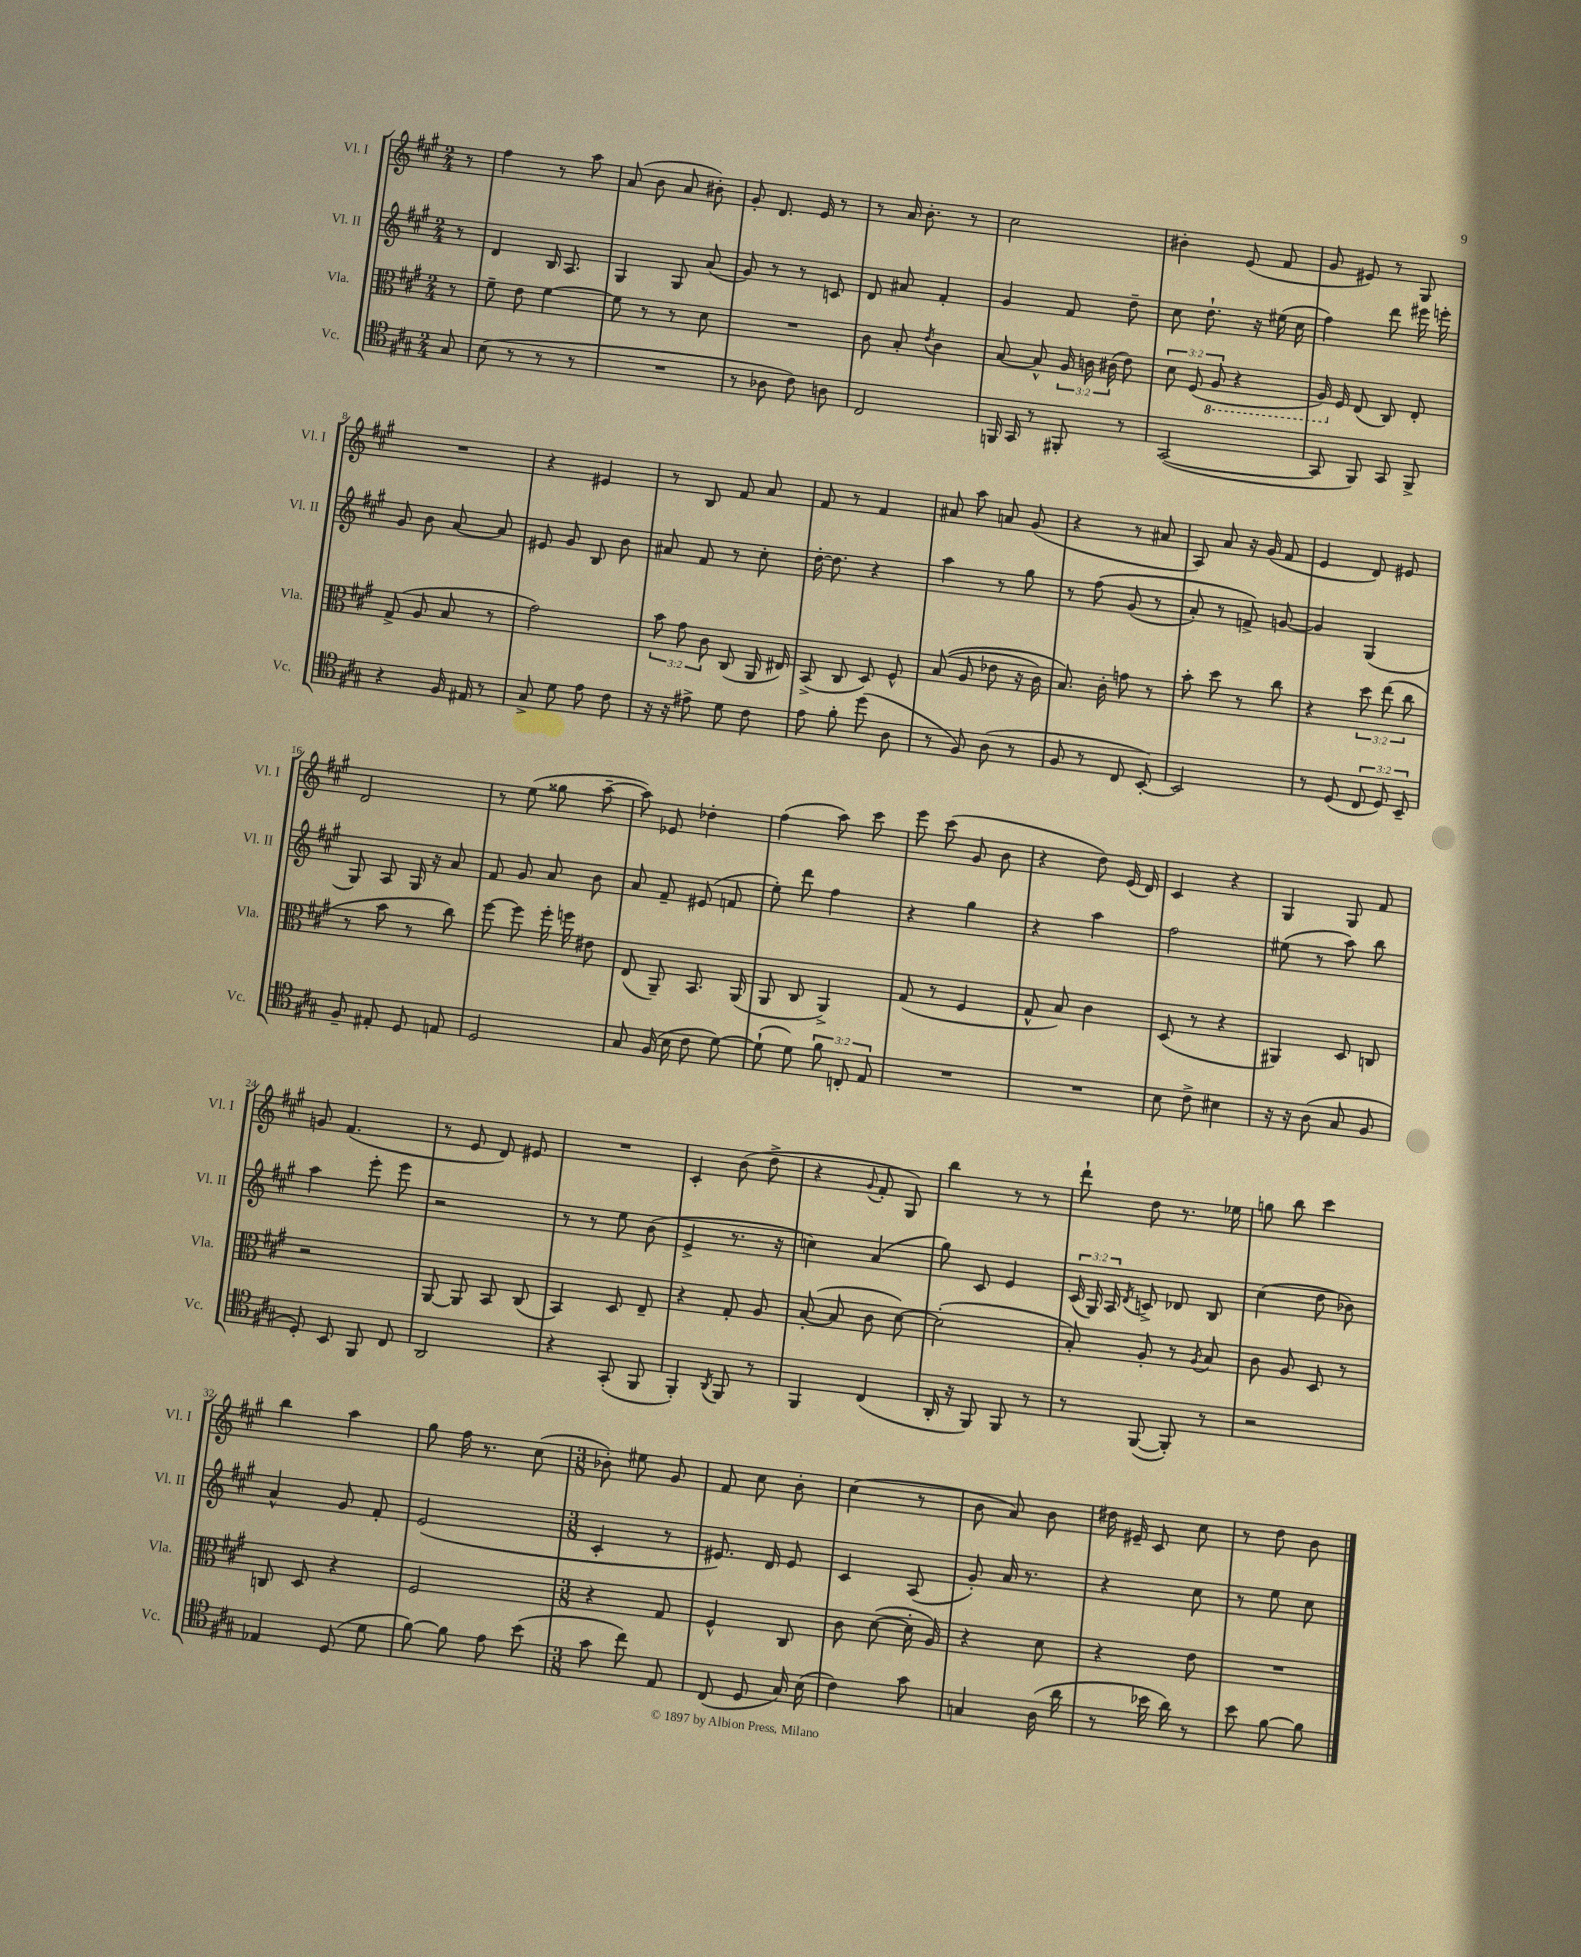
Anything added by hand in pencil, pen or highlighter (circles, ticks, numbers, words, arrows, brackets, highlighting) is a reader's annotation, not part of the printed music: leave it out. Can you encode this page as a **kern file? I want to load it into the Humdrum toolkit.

**kern	**kern	**kern	**kern
*staff4	*staff3	*staff2	*staff1
*clefC4	*clefC3	*clefG2	*clefG2
*k[f#c#g#]	*k[f#c#g#]	*k[f#c#g#]	*k[f#c#g#]
*M2/4	*M2/4	*M2/4	*M2/4
8G#/	8r	8r	8r
=	=	=	=
(8B\	8f#~\	4d/	4ff#\
8r	8e\	.	.
8r	[4f#\	16B/	8r
.	.	8.A/	.
8r	.	.	8aa\
=	=	=	=
2r	8f#\]	4G#/	(8a/
.	8r	.	8b\
.	8r	8G#/	8a/
.	8d\	(8a/	8b#'\)
=	=	=	=
8r	2r	8g#/)	8g#'/
8A-\	.	8r	8.d/
8c#\)	.	8r	.
.	.	.	16e/
8A\	.	8c/	8r
=	=	=	=
2C#/	8c#\	8d/	8r
.	8B'/	8a#/	16a/
.	.	.	8.b'\
.	8qe/	.	.
.	4c#\	4f#'/	.
.	.	.	8r
=	=	=	=
16FF/	[8B/	4g#/	2cc#\
16GG#/	.	.	.
8r	8B^^/]	.	.
8FF#'/	24A/	8f#/	.
.	24c\	.	.
.	(24c#\	.	.
8r	8e\)	8dd~\	.
=	=	=	=
([2GG#/	12d\	8cc#\	4b#'\
.	(12F#/	.	.
.	.	8.dd`\	.
.	12AA/	.	.
.	4r	.	(8e/
.	.	16r	.
.	.	(16ee#\	8f#/
.	.	16cc#\	.
=	=	=	=
8GG#/]	16AA/)	4ff#\)	8g#/
.	16F#/	.	.
8FF#/)	(8E/	.	8e#/)
8GG#/	8C#/)	8ddd\	8r
8FF#^/	8E'/	16eee#\	8G#/
.	.	16eee'\	.
=	=	=	=
4r	(8G#^/	8g#/	2r
.	8A/	8b\	.
16F#/	8B/	[8a/	.
16E#/	.	.	.
8r	8r	8a/]	.
=	=	=	=
8G#^/	2g#\)	8e#/	4r
8d\	.	8g#/	.
8e\	.	8B/	4e#/
8c#\	.	8b\	.
=	=	=	=
16r	12b\	8a#/	8r
16r	.	.	.
.	12g#\	.	.
8e#^\	.	8f#/	8B/
.	12c#\	.	.
8d\	(8C#/	8r	8f#/
8c#\	16AA/	8cc#'\	8a/
.	16E#/)	.	.
=	=	=	=
8e\	(8BB^/	[16dd'\	8f#/
.	.	8.dd\]	.
8f#'\	8C#/	.	8r
(8dd\	8D/)	4r	4f#/
8A\	8F#^^/	.	.
=	=	=	=
8r	&((8B/	4aa\	8a#/
8F#/)	8A/	.	8aa\
(8A\	8e-\	8r	8a/
8r	16r	8gg#\	(8g#/
.	16c#\)	.	.
=	=	=	=
8F#/	8.B/&)	8r	4r
8r	.	&(8ff#\	.
.	16c#'\	.	.
8C#/	8g\	(8g#/	8r
[8BB'/)	8r	8r	8a#/
=	=	=	=
2BB/]	8b'\	8a'/)	8A/)
.	8dd\	8r	8a/
.	8r	8f^/&)	16r
.	.	.	(16g#/
.	8cc#\	[8g/	8f#/
=	=	=	=
8r	4r	4g/]	4e/
(8D/	.	.	.
12C#/	12dd\	(4G#/	8d/)
12D/)	(12ee\	.	.
.	.	.	8e#/
12BB~/	12cc#\	.	.
=	=	=	=
8F#~/	8r	8G#/)	2d/
8E#'/	8b\	8A/	.
8D/	8r	16G#/	.
.	.	16r	.
8E/	8cc#\)	8a/	.
=	=	=	=
2D/	[8ff#\	8f#/	8r
.	8ff#\]	8g#/	(8ee\
.	16ff#'\	8a/	8gg##\
.	16ff\	.	.
.	8e#\	8b\	[8aa~\
=	=	=	=
8G#/	(8E/	8a/	8aa\])
(16F#/	8AA~/)	8f#~/	8e-/
16B\	.	.	.
8c#\	8.BB/	(8e#/	4dd-'\
[8d\)	.	8f/	.
.	(16AA/	.	.
=	=	=	=
(8d`\]	8AA/	8ee'\)	(4ff#\
8d\)	8C#/	8ddd\	.
12f#\	4AA^/)	4ff#\	8aa\)
12C'/	.	.	.
.	.	.	8ccc#\
12E/	.	.	.
=	=	=	=
2r	(8G#/	4r	8eee\
.	8r	.	(8ccc#\
.	4F#/	4gg#\	8g#/
.	.	.	8b\
=	=	=	=
2r	8G#^^/	4r	4r
.	8B/)	.	.
.	4c#\	4aa\	8dd\)
.	.	.	(16e/
.	.	.	16d/)
=	=	=	=
8B\	(8D/	2ff#\	4c#/
8c#^\	8r	.	.
4B#\	4r	.	4r
=	=	=	=
16r	4AA#/)	(8ee#\	4G#/
16r	.	.	.
(8A\	.	8r	.
8G#/	8D/	8aa\)	8G#/
8F#/	8C/	8bb\	8f#/
=	=	=	=
8D'/)	2r	4aa\	8g/
8BB/	.	.	(4.f#/
8FF#/	.	8eee'\	.
8C#/	.	8eee\	.
=	=	=	=
2AA/	[8AA/	2r	8r
.	8AA/]	.	8e/
.	8BB/	.	8d/)
.	(8C#/	.	8e#/
=	=	=	=
4r	4BB/)	8r	2r
.	.	8r	.
(8GG#'/	8D/	8ee\	.
8FF#/	8E~/	(8b\	.
=	=	=	=
4FF#'/)	4r	4e^/	4c#'/
8qAA/	.	.	.
8FF#/	8G#'/	8.r	(8b\
8r	8A/	.	8dd^\
.	.	16r	.
=	=	=	=
4FF#/	([8B'/	4cc\)	4r
.	8B/]	.	.
.	.	.	8qqg#/
(4C#/	8c#\	(4a/	8f#'/
.	[8d\)	.	8G#/)
=	=	=	=
16AA'/	(2d'\]	8gg#\)	4bb\
16r	.	.	.
8FF#/)	.	8c#/	.
8FF#/	.	4e/	8r
8r	.	.	8r
=	=	=	=
8r	8B'/)	(24c#/	8ddd`\
.	.	24G#/)	.
.	.	24A/	.
.	.	8qd/	.
([8FF#/	8A'/	8c^/	8dd\
8FF#'/])	8r	8d-/	8.r
.	8qA/	.	.
8r	8B/	8B/	.
.	.	.	16ee-\
=	=	=	=
2r	8c#\	(4cc#\	8gg\
.	8A/	.	8bb\
.	8D/	8dd\	4ccc#\
.	8r	8b-\)	.
=	=	=	=
4E-/	8C/	4a^^/	4bb\
.	8D/	.	.
(8D/	4r	8g#/	4aa\
8d\	.	8f#'/	.
=	=	=	=
[8f#\)	2F#/	(2e/	8gg#\
8f#\]	.	.	16ff#\
.	.	.	8.r
8e\	.	.	.
(8b\	.	.	(8cc#\
=	=	=	=
*M3/8	*M3/8	*M3/8	*M3/8
8g#\	4r	4c#'/	8b-'\)
8cc#\)	.	.	8ee#\
8E/	8G#/	8r	8g#/
=	=	=	=
(8C#/	4F#^^/	8.e#/)	8f#/
8D/	.	.	8cc#\
.	.	16d/	.
16G#/)	8C#/	8e#/	8b'\
(16B\	.	.	.
=	=	=	=
4c#\)	8c#\	4c#/	(4cc#\
.	([8d\	.	.
8g#\	16d'\]	(8A/	8r
.	16A/)	.	.
=	=	=	=
4G/	4r	8g#'/)	8b\
.	.	16a/	8a/)
.	.	8.r	.
(16A\	8d\	.	8b\
16a\	.	.	.
=	=	=	=
8r	4r	4r	16dd#\
.	.	.	16e#~/
16b-\	.	.	8c#/
16a\)	.	.	.
8r	8e\	8cc#\	8cc#\
=	=	=	=
8b\	4.r	8r	8r
[8f#\	.	8ee\	8dd\
8f#\]	.	8cc#\	8b\
==	==	==	==
*-	*-	*-	*-
